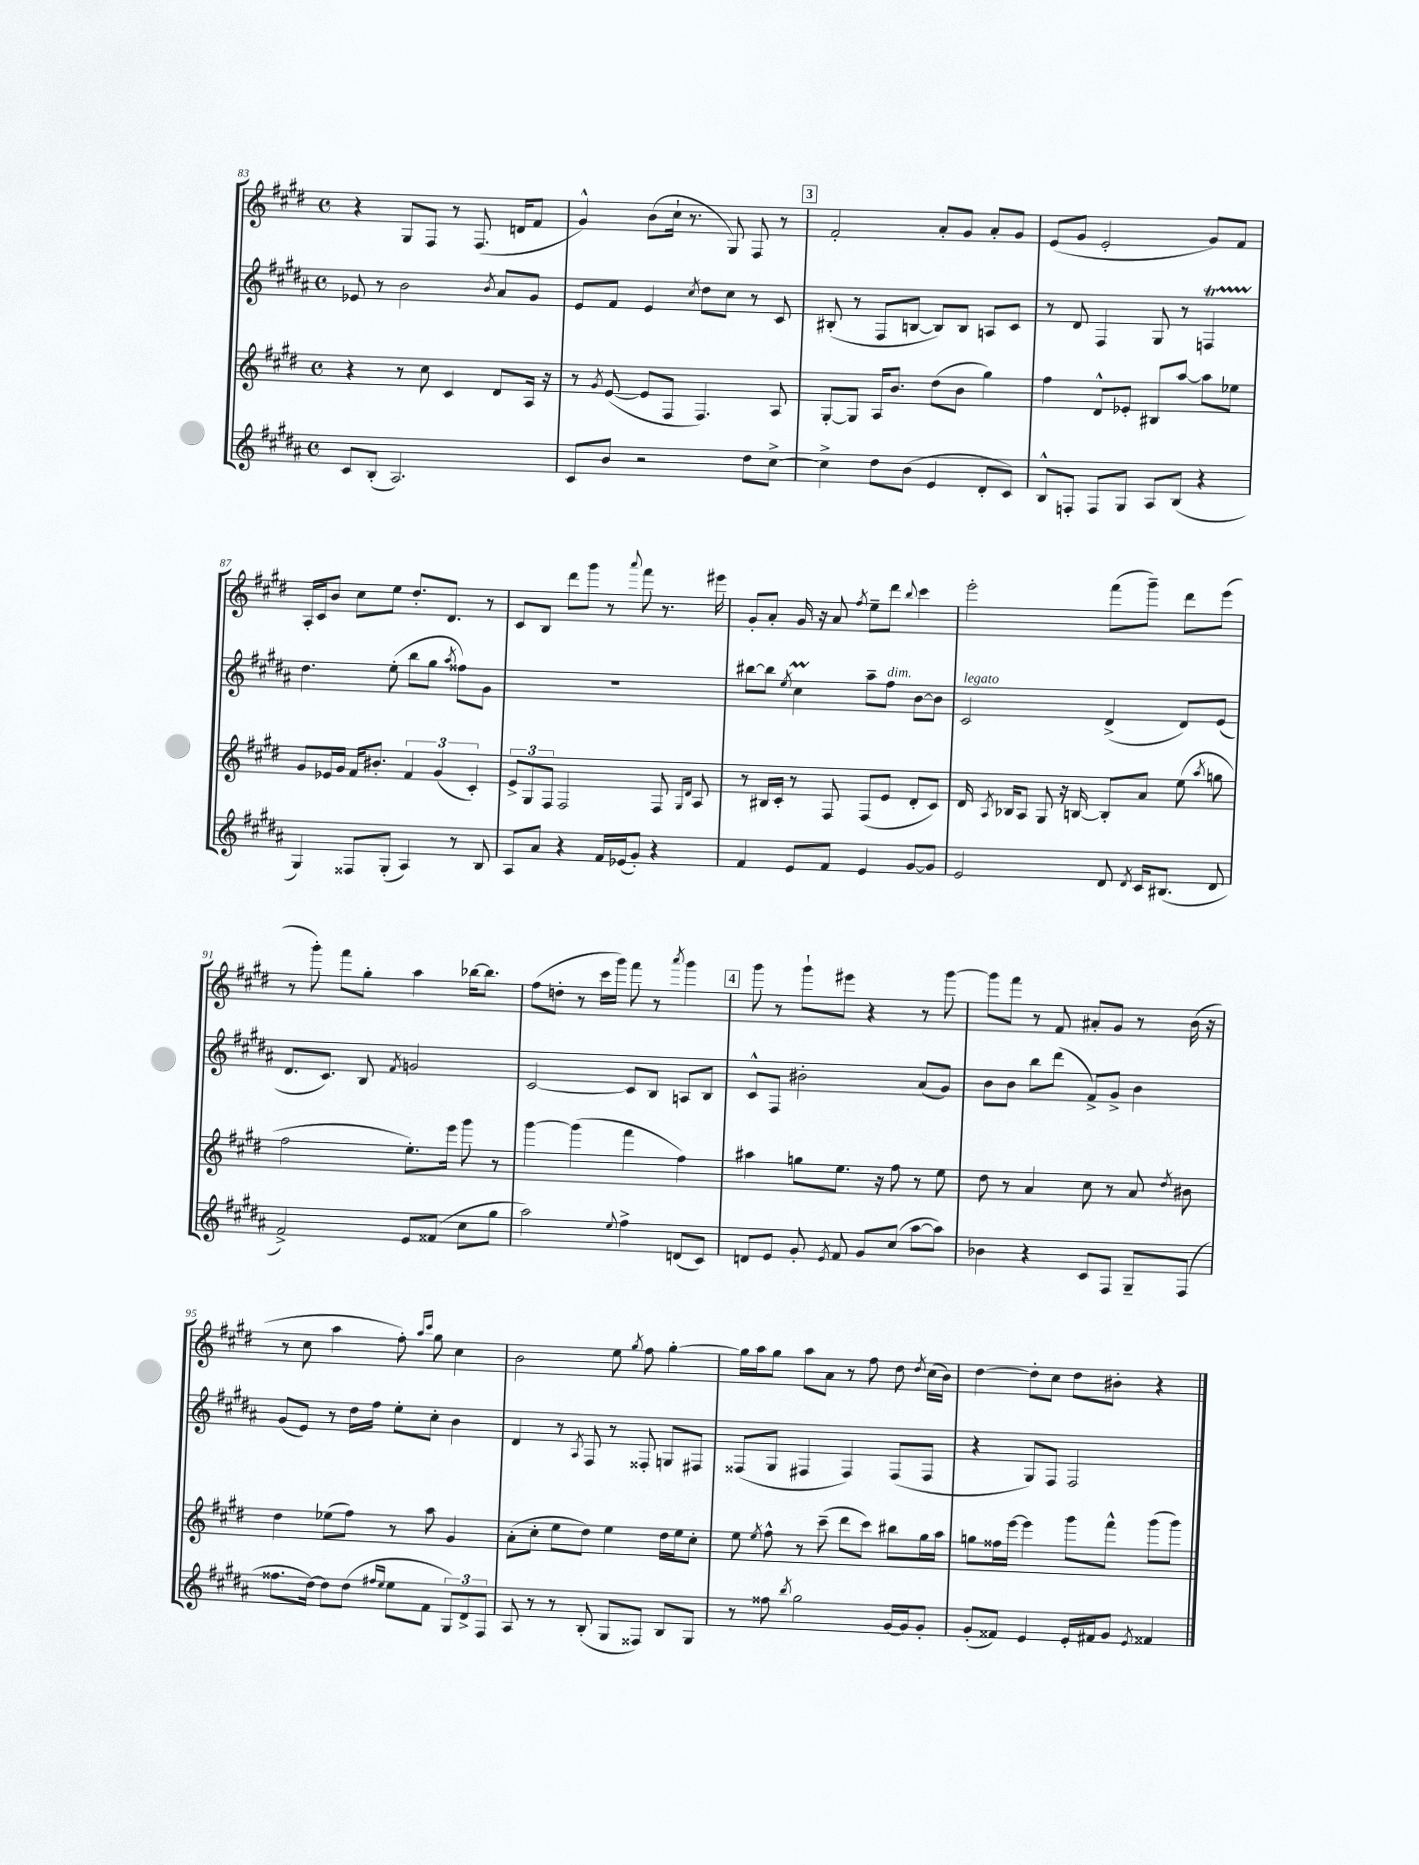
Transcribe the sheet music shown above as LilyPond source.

<<
\new StaffGroup <<
\new Staff = "s0" {
    \clef treble \key e \major \defaultTimeSignature \time 4/4
    \autoBeamOff r4 gis8[ fis8] r8 fis8.( d'16[ fis'8] |
    gis'4-^) b'8[( cis''16]-! r8. gis8) fis8 r8 |
    \mark \markup { \box "3" } fis'2-. a'8[-. gis'8] a'8[-. gis'8] |
    e'8[( gis'8] e'2-. gis'8[) fis'8] |
    a16[-. cis'16 b'8] cis''8[ e''8] dis''8.[-. dis'8.] r8 |
    cis'8[ b8] dis'''8[ gis'''8] r8 \appoggiatura { a'''8 } fis'''8 r8. eis'''16 |
    gis'8[-. a'8]-. gis'16 r16 a'8 \acciaccatura { fis''8 } e''8[-- dis'''8] \appoggiatura { b''8 } cis'''4 |
    e'''2-. fis'''8[( gis'''8]--) dis'''8[ e'''8]( |
    r8 gis'''8-.) fis'''8[ gis''8]-. a''4 bes''16[~ bes''8.] |
    fis''8[( d''8]-. r8 cis'''16[ gis'''16]) fis'''8 r8 \acciaccatura { a'''8 } gis'''4 |
    \mark \markup { \box "4" } gis'''8 r8 gis'''8[-! eis'''8] r4 r8 gis'''8~ |
    gis'''8[ fis'''8] r8 fis'8 ais'8[-. gis'8] r8 b'16( r16 |
    r8 cis''8 a''4 fis''8-.) \grace { a''16[ cis'''16] } gis''8 cis''4 |
    b'2 e''8 \acciaccatura { gis''8 } fis''8 gis''4~-. |
    gis''16[ a''16 gis''8] a''8[ a'8] r8 fis''8 dis''8 \acciaccatura { dis''8 } cis''16[( b'16]) |
    dis''4~ dis''8[-. cis''8] dis''8[ bis'8]-. r4 \bar "|." |
}
\new Staff = "s1" {
    \clef treble \key b \major \defaultTimeSignature \time 4/4
    \autoBeamOff ees'8 r8 b'2 \acciaccatura { b'8 } ais'8[ gis'8] |
    e'8[ fis'8] e'4 \acciaccatura { cis''8 } dis''8[ cis''8] r8 cis'8 |
    \mark \markup { \box "3" } bis8-.( r8 fis8[ b8]~ b8[) b8] a8[ cis'8] |
    r8 dis'8 fis4 gis8 r8 f4\startTrillSpan |
    dis''4.\stopTrillSpan e''8-.( b''8[ gis''8] \acciaccatura { ais''8 } fisis''8[) gis'8] |
    R1 |
    bis''8[~ bis''8] \acciaccatura { e''8 } cis''4\prall ais''8[-- fis''8]^\markup { \italic "dim." } b'8[~ b'8] |
    cis'2^\markup { \italic "legato" } dis'4->( dis'8[) e'8]( |
    dis'8.[ cis'8.]) b8 \acciaccatura { fis'8 } g'2 |
    cis'2~ cis'8[ b8] a8[ b8] |
    \mark \markup { \box "4" } cis'8[-^ fis8] bis'2-. ais'8[( gis'8]) |
    b'8[ b'8] b''8[ dis'''8]( fis'8[->) gis'8]-> b'4 |
    gis'8[( e'8]) r8 dis''16[ fis''16] e''8[-. cis''8]-. b'4 |
    dis'4 r8 \acciaccatura { ais8 } fis8 r8 fisis8-. g8[ fis8] |
    fisis8[( gis8] fis4 fis4) fis8[( fis8] |
    r4 gis8[) fis8] fis2 \bar "|." |
}
\new Staff = "s2" {
    \clef treble \key e \major \defaultTimeSignature \time 4/4
    \autoBeamOff r4 r8 cis''8 cis'4 dis'8[ a16] r16 |
    r8 \acciaccatura { gis'8 } e'8~( e'8[ fis8] fis4.) a8 |
    \mark \markup { \box "3" } gis8[~-. gis8] a16[ b'8.] dis''8[( b'8] gis''4) |
    fis''4 dis'8[-^ ees'8]-. bis8[ a''8]~ a''8[ ees''8] |
    gis'8[ ees'16 gis'16] fis'16[ bis'8.]-. \tuplet 3/2 { fis'4 gis'4( cis'4-.) } |
    \tuplet 3/2 { e'8[-> gis8 fis8] } fis2 fis8 \grace { gis16[ dis'16] } a8 |
    r8 bis16[ cis'16]-. r8 fis8 fis8[( e'8] dis'8[-. cis'8]) |
    dis'16 \acciaccatura { a8 } bes16[ a8] gis8 r16 b16~ b8[-. a'8] e''8( \acciaccatura { a''8 } g''8 |
    fis''2 e''8.[-.) e'''16] gis'''8 r8 |
    gis'''4~ gis'''4( fis'''4 fis''4) |
    \mark \markup { \box "4" } ais''4 g''8[ e''8.] r16 fis''8 r8 e''8 |
    dis''8 r8 a'4 cis''8 r8 a'8 \acciaccatura { dis''8 } bis'8 |
    dis''4 ees''8[( fis''8]) r8 a''8 gis'4 |
    a'8[-.( cis''8]-. e''8[ dis''8]) e''4 dis''16[ e''16 cis''8]-. |
    e''8 \acciaccatura { e''8 } fis''8-^ r8 cis'''8--( dis'''8[ cis'''8]) bis''8[ gis''16 a''16] |
    g''8[ fisis''16 e'''16]~ e'''4 gis'''8[ fis'''8]-^ gis'''8[( gis'''8]) \bar "|." |
}
\new Staff = "s3" {
    \clef treble \key b \major \defaultTimeSignature \time 4/4
    \autoBeamOff cis'8[ b8]-.( ais2.) |
    cis'8[ b'8] r2 dis''8[ cis''8]~-> |
    \mark \markup { \box "3" } cis''4-> dis''8[ b'8]( e'4 dis'8[-. cis'8]) |
    b8[-^ f8]-. f8[ gis8] ais8[ b8]( r4 |
    gis4) fisis8[ gis8]-.( ais4) r8 b8 |
    ais8[ ais'8] r4 fis'16[ ees'16( gis'8]-.) r4 |
    fis'4 e'8[ fis'8] e'4 gis'8[~ gis'8] |
    e'2 dis'8 \acciaccatura { dis'8 } cis'16[ bis8.]( dis'8 |
    fis'2->) e'8[ fisis'8]( cis''8[ gis''8] |
    ais''2) \appoggiatura { e''8 } fis''4-> d'8[( cis'8]) |
    \mark \markup { \box "4" } d'8[ e'8] gis'8-. \acciaccatura { e'8 } fis'8 gis'8[ cis''8]( ais''8[~ ais''8]) |
    bes'4 r4 cis'8[ fis8] gis8[-- fis8]( |
    fisis''8.[ dis''16]~) dis''8[ dis''8]( \grace { fis''16[ e''16] } e''8[ fis'8] \tuplet 3/2 { gis8[) dis'8-> fis8] } |
    ais8 r8 r8 b8-.( gis8[ fisis8]) b8[ gis8] |
    r8 fisis''8 \acciaccatura { b''8 } gis''2 gis'16[~ gis'16 gis'8]-. |
    gis'8[-.( fisis'8]) e'4 e'16[-. fis'16 gis'8] \acciaccatura { e'8 } fisis'4 \bar "|." |
}
>>
>>
\layout { \context { \Score currentBarNumber = #83 } }
